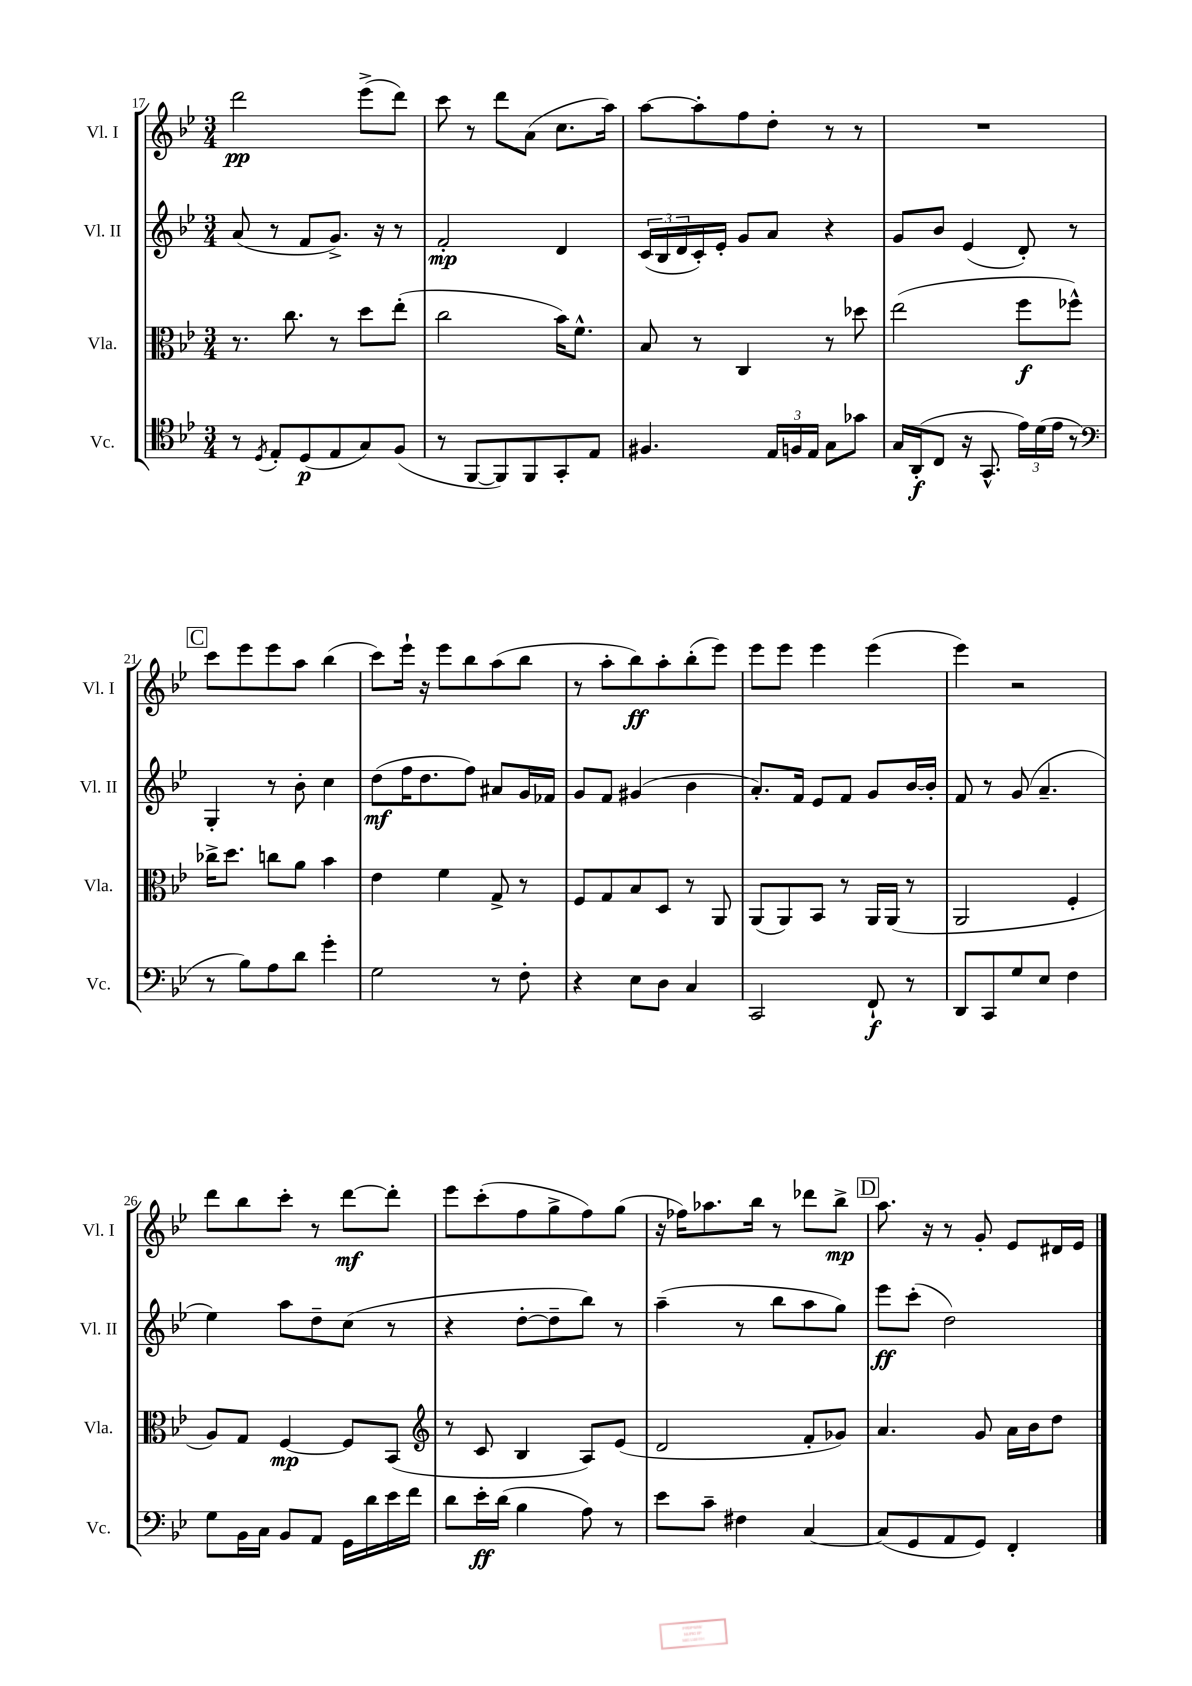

**kern	**dynam	**kern	**dynam	**kern	**dynam	**kern	**dynam
*part4	*part4	*part3	*part3	*part2	*part2	*part1	*part1
*staff4	*staff4	*staff3	*staff3	*staff2	*staff2	*staff1	*staff1
*I"Vc.	*	*I"Vla.	*	*I"Vl. II	*	*I"Vl. I	*
*I'Vc.	*	*I'Vla.	*	*I'Vl. II	*	*I'Vl. I	*
*clefC4	*	*clefC3	*	*clefG2	*	*clefG2	*
*k[b-e-]	*	*k[b-e-]	*	*k[b-e-]	*	*k[b-e-]	*
*M3/4	*	*M3/4	*	*M3/4	*	*M3/4	*
=17	=17	=17	=17	=17	=17	=17	=17
8r	.	8.r	.	(8a/	.	2ddd\	pp
8qD/	.	.	.	.	.	.	.
8E-'/L	.	.	.	8r	.	.	.
.	.	8.cc\	.	.	.	.	.
(8D/	p	.	.	8f/L	.	.	.
8E-/	.	8r	.	8.g^/J)	.	.	.
8G/)	.	8dd\L	.	.	.	(8eee-^\L	.
.	.	.	.	16r	.	.	.
(8F/J	.	(8ee-'\J	.	8r	.	8ddd\J)	.
=18	=18	=18	=18	=18	=18	=18	=18
8r	.	2cc\	.	2f'/	mp	8ccc\	.
[8FF/L	.	.	.	.	.	8r	.
8FF/])	.	.	.	.	.	8ddd\L	.
8FF/	.	.	.	.	.	(8a\J	.
8GG'/	.	16b-\KL)	.	4d/	.	8.cc\L	.
.	.	8.f^^\J	.	.	.	.	.
8E-/J	.	.	.	.	.	.	.
.	.	.	.	.	.	16aa\Jk)	.
=19	=19	=19	=19	=19	=19	=19	=19
4.F#X/	.	8B-/	.	(24c/LL	.	[8aa\L	.
.	.	.	.	24B-/	.	.	.
.	.	.	.	24d/	.	.	.
.	.	8r	.	16c'/)	.	8aa'\]	.
.	.	.	.	16e-'/JJ	.	.	.
.	.	4C/	.	8g/L	.	8ff\	.
24E-/LL	.	.	.	8a/J	.	8dd'\J	.
24Fn/	.	.	.	.	.	.	.
24E-/JJ	.	.	.	.	.	.	.
8G\L	.	8r	.	4r	.	8r	.
8g-X\J	.	8dd-X\	.	.	.	8r	.
=20	=20	=20	=20	=20	=20	=20	=20
16G/LL	.	(2ee-\	.	8g/L	.	2.r	.
(16AA'/J	f	.	.	.	.	.	.
8C/J	.	.	.	8b-/J	.	.	.
16r	.	.	.	(4e-/	.	.	.
8.GG^^/	.	.	.	.	.	.	.
24e-\LL)	.	8ff\L	f	8d'/)	.	.	.
(24d\	.	.	.	.	.	.	.
24e-\JJ	.	.	.	.	.	.	.
8r	.	8ff-X^^\J)	.	8r	.	.	.
!!LO:LB:g=z
!!LO:REH:place=s1:t=C
=21	=21	=21	=21	=21	=21	=21	=21
*clefF4	*	*	*	*	*	*	*
8r	.	16cc-X^\KL	.	4G'/	.	8ccc\L	.
.	.	8.dd\J	.	.	.	.	.
8B-\L)	.	.	.	.	.	8eee-\	.
8A\	.	8ccn\L	.	8r	.	8eee-\	.
8d\J	.	8a\J	.	8b-'\	.	8aa\J	.
4g'\	.	4b-\	.	4cc\	.	(4bb-\	.
=22	=22	=22	=22	=22	=22	=22	=22
2G\	.	4e-\	.	(8dd\L	mf	8ccc\L)	.
.	.	.	.	16ff\K	.	16eee-`\Jk	.
.	.	.	.	8.dd\	.	16r	.
.	.	4f\	.	.	.	8eee-\L	.
.	.	.	.	8ff\J)	.	8bb-\	.
8r	.	8G^/	.	8a#X/L	.	(8aa\	.
8F'\	.	8r	.	16g/L	.	8bb-\J	.
.	.	.	.	16f-X/JJ	.	.	.
=23	=23	=23	=23	=23	=23	=23	=23
4r	.	8F/L	.	8g/L	.	8r	.
.	.	8G/	.	8f/J	.	8aa'\L	.
8E-\L	.	8B-/	.	(4g#X/	.	8bb-\)	ff
8D\J	.	8D/J	.	.	.	8aa'\	.
4C/	.	8r	.	4b-\	.	(8bb-'\	.
.	.	8AA/	.	.	.	8eee-\J)	.
=24	=24	=24	=24	=24	=24	=24	=24
2CC/	.	(8AA/L	.	8.a'/L)	.	8eee-\L	.
.	.	8AA/)	.	.	.	8eee-\J	.
.	.	.	.	16f/Jk	.	.	.
.	.	8BB-/J	.	8e-/L	.	4eee-\	.
.	.	8r	.	8f/J	.	.	.
8FF`/	f	16AA/LL	.	8g/L	.	(4eee-\	.
.	.	(16AA/JJ	.	.	.	.	.
8r	.	8r	.	[16b-/L	.	.	.
.	.	.	.	16b-'/JJ]	.	.	.
=25	=25	=25	=25	=25	=25	=25	=25
8DD/L	.	2AA/	.	8f/	.	4eee-\)	.
8CC/	.	.	.	8r	.	.	.
8G/	.	.	.	(8g/	.	2r	.
8E-/J	.	.	.	4.a~/	.	.	.
4F\	.	4F'/	.	.	.	.	.
!!LO:LB:g=z
=26	=26	=26	=26	=26	=26	=26	=26
8G\L	.	8A/L)	.	4ee-\)	.	8ddd\L	.
16BB-\L	.	8G/J	.	.	.	8bb-\	.
16C\JJ	.	.	.	.	.	.	.
8BB-/L	.	[4F/	mp	8aa\L	.	8ccc'\J	.
8AA/J	.	.	.	8dd~\	.	8r	.
16GG\LL	.	8F/L]	.	(8cc\J	.	[8ddd\L	mf
16d\	.	.	.	.	.	.	.
16e-\	.	(8BB-/J	.	8r	.	8ddd'\J]	.
16f\JJ	.	.	.	.	.	.	.
=27	=27	=27	=27	=27	=27	=27	=27
*	*	*clefG2	*	*	*	*	*
8d\L	.	8r	.	4r	.	8eee-\L	.
16e-'\L	ff	8c/	.	.	.	(8ccc'\	.
(16d\JJ	.	.	.	.	.	.	.
4B-\	.	4B-/	.	[8dd'\L	.	8ff\	.
.	.	.	.	8dd~\]	.	8gg^\	.
8A\)	.	8A/L)	.	8bb-\J)	.	8ff\)	.
8r	.	(8e-/J	.	8r	.	(8gg\J	.
=28	=28	=28	=28	=28	=28	=28	=28
8e-\L	.	2d/	.	(4aa~\	.	16r	.
.	.	.	.	.	.	16ff-X\KL)	.
8c~\J	.	.	.	.	.	8.aa-X\	.
4F#X\	.	.	.	8r	.	.	.
.	.	.	.	.	.	16bb-\Jk	.
.	.	.	.	8bb-\L	.	8r	.
[4C/	.	8f'/L	.	8aa\	.	8ddd-X\L	.
.	.	8g-X/J)	.	8gg\J)	.	8bb-^\J	mp
!!LO:REH:place=s1:t=D
=29	=29	=29	=29	=29	=29	=29	=29
(8C/L]	.	4.a/	.	8eee-\L	ff	8.aa\	.
8GG/	.	.	.	(8ccc'\J	.	.	.
.	.	.	.	.	.	16r	.
8AA/	.	.	.	2dd\)	.	8r	.
8GG/J)	.	8g/	.	.	.	8g'/	.
4FF'/	.	16a\LL	.	.	.	8e-/L	.
.	.	16b-\J	.	.	.	.	.
.	.	8dd\J	.	.	.	16d#X/L	.
.	.	.	.	.	.	16e-/JJ	.
==	==	==	==	==	==	==	==
*-	*-	*-	*-	*-	*-	*-	*-
